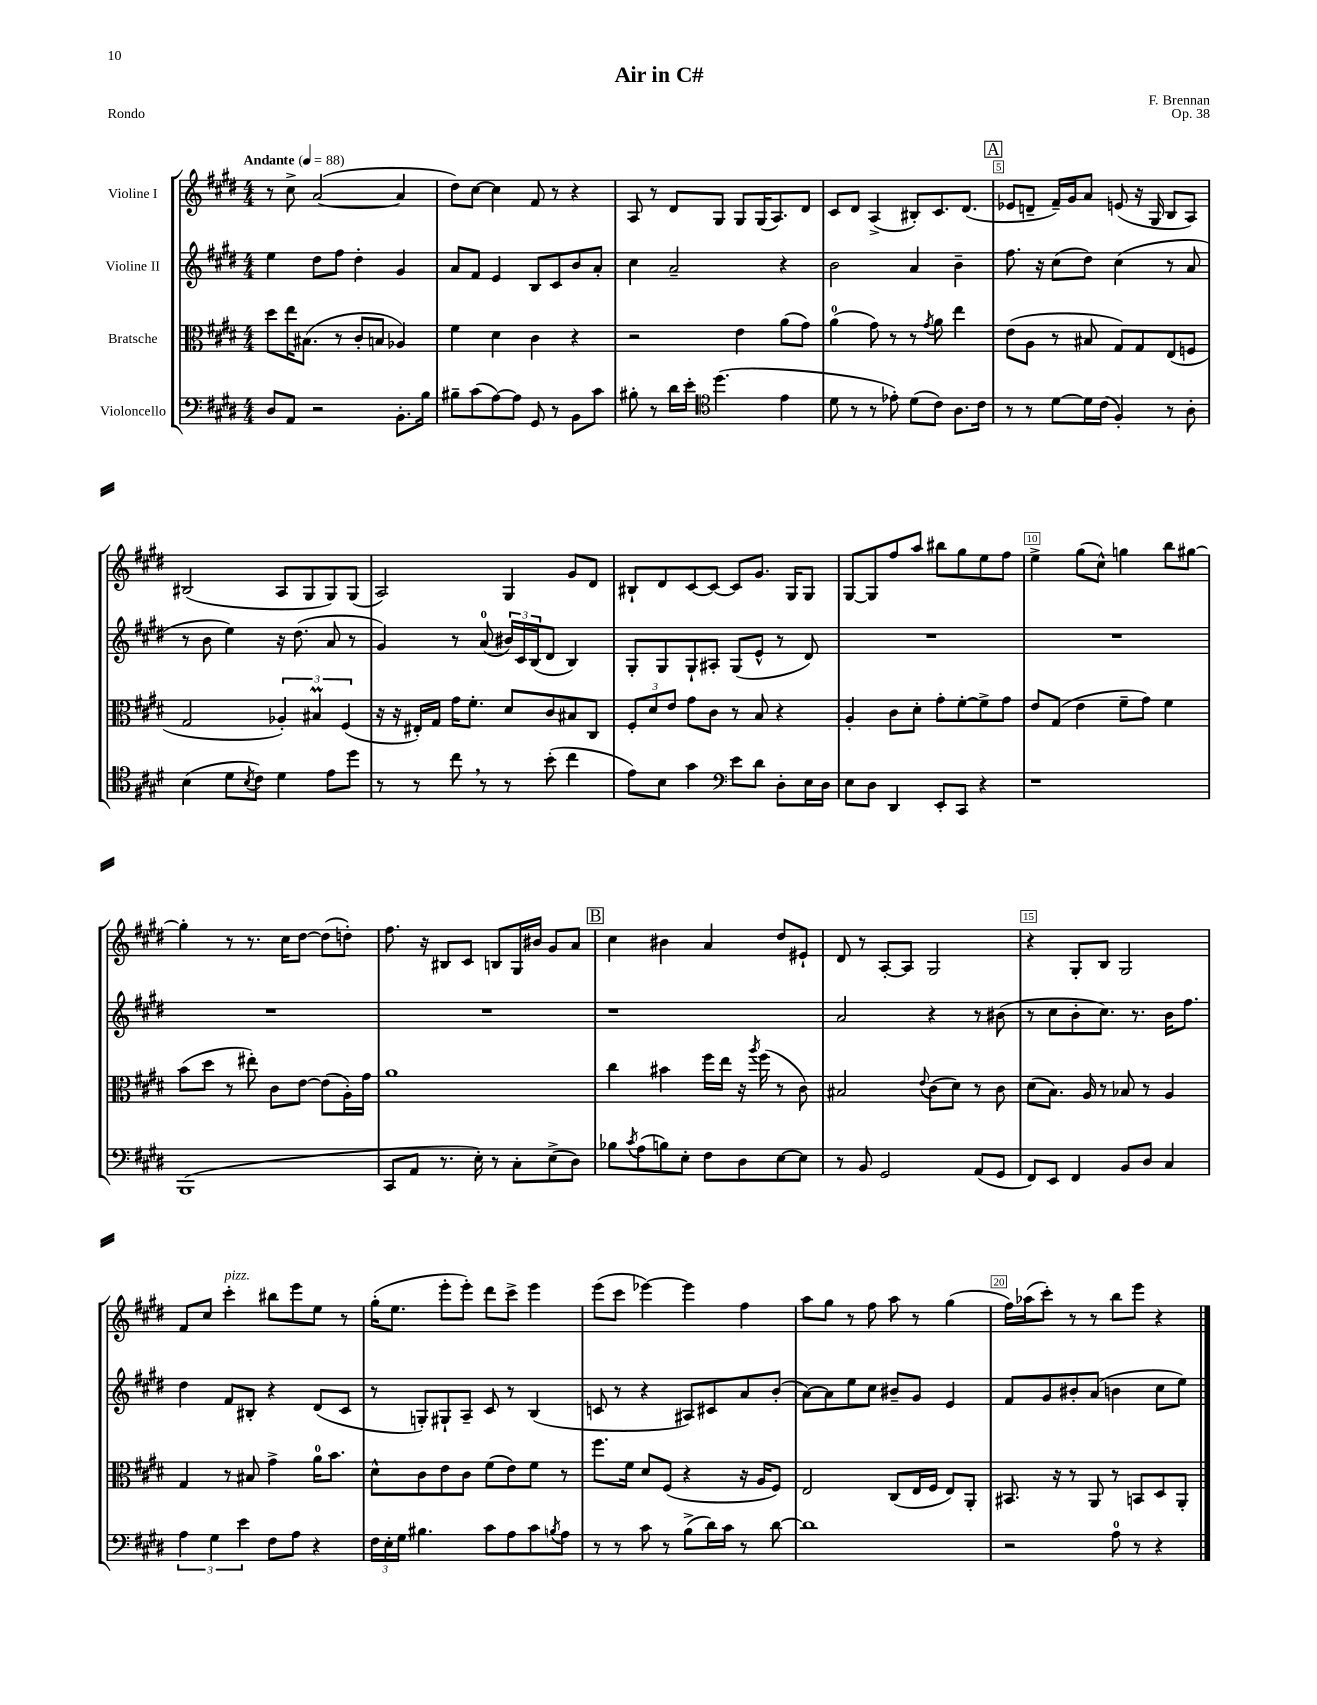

**kern	**kern	**kern	**kern
*part4	*part3	*part2	*part1
*staff4	*staff3	*staff2	*staff1
*I"Violoncello	*I"Bratsche	*I"Violine II	*I"Violine I
*clefF4	*clefC3	*clefG2	*clefG2
*k[f#c#g#d#]	*k[f#c#g#d#]	*k[f#c#g#d#]	*k[f#c#g#d#]
*M4/4	*M4/4	*M4/4	*M4/4
*MM88	*MM88	*MM88	*MM88
=1	=1	=1	=1
!	!	!	!LO:TX:a:B:t=Andante
8D#/L	8dd#\L	4ee\	8r
8AA/J	16ee\K	.	8cc#^\
.	(8.B#X\J	.	.
2r	.	8dd#\L	([2a/
.	8r	8ff#\J	.
.	8c#'/L	4dd#'\	.
.	8Bn/J	.	.
8.BB'\L	4A-X/)	4g#/	4a/]
16B\Jk	.	.	.
=2	=2	=2	=2
8B#X~\L	4f#\	8a/L	8dd#\L)
(8c#\	.	8f#/J	[8cc#\J
[8A\)	4d#\	4e/	4cc#\]
8A\J]	.	.	.
8GG#/	4c#\	8B/L	8f#/
8r	.	8c#/	8r
8BB\L	4r	8b/	4r
8c#\J	.	8a'/J	.
=3	=3	=3	=3
8B#X'\	2r	4cc#\	8A/
8r	.	.	8r
16d#\LL	.	2a~/	8d#/L
16e'\JJ	.	.	.
*clefC4	*	*	*
(4.dd#\	.	.	8G#/J
.	4e\	.	8G#/L
.	.	.	(16G#/K
.	.	.	8.A/)
4e\	(8a\L	4r	.
.	8g#\J)	.	8d#/J
=4	=4	=4	=4
8d#\	(4a\	2b\	8c#/L
8r	.	.	8d#/J
8r	8g#\)	.	(4A^/
8e-X'\)	8r	.	.
(8d#\L	8r	4a/	8B#X'/L)
.	8qg#/	.	.
8c#\J)	8a\	.	8.c#/
8.A\L	4ee\	4b~\	.
.	.	.	(8.d#/J
16c#\Jk	.	.	.
!!LO:REH:place=s1:t=A
=5	=5	=5	=5
8r	(8e\L	8.ff#\	8e-X/L
8r	8A\J	.	8dn~/J
.	.	16r	.
[8d#\L	8r	(8cc#\L	16f#~/LL)
.	.	.	16g#/J
16d#\L]	8B#X/	8dd#\J)	8a/J
(16c#\JJ	.	.	.
4F#'/)	8G#/L)	(4cc#\	(8en/
.	8G#/	.	16r
.	.	.	16G#/
8r	(8E/	8r	8B/L
8A'\	8Fn/J	8a/	8A/J)
!!LO:LB:g=z
=6	=6	=6	=6
(4B\	2G#/	8r	(2B#X/
.	.	8b\	.
8d#\L	.	4ee\)	.
8qB/	.	.	.
8c#\J)	.	.	.
4d#\	6A-X'/)	16r	8A/L
.	.	(8.dd#\	.
.	.	.	8G#/
.	6B#Xm/	.	.
8e\L	.	8a/	8G#/)
.	(6F#/	.	.
8dd#\J	.	8r	(8G#/J
=7	=7	=7	=7
8r	16r	4g#/)	2A/)
.	16r	.	.
8r	16E#X'/LL)	.	.
.	16G#/JJ	.	.
8cc#,\	16g#\KL	8r	.
.	8.f#'\J	.	.
8r	.	(8a/	.
8r	8d#/L	24b#X/LL)	4G#/
.	.	24c#/	.
.	.	(24B/J	.
(8b'\	8c#/	8d#/J	.
4cc#\	8B#X/	4B/)	8g#/L
.	8C#/J	.	8d#/J
=8	=8	=8	=8
8e\L)	12F#'/L	8G#'/L	8B#X`/L
.	12d#/	.	.
8B\J	.	8G#/	8d#/
.	12e/J	.	.
4g#\	8g#\L	8G#`/	[8c#/
.	8c#\J	8A#X'/J	8c#/J_
*clefF4	*	*	*
8e\L	8r	(8G#/L	8c#/L]
8d#\J	8B/	8e^^/J	8.g#/J
8D#'\L	4r	8r	.
.	.	.	16G#/KL
16E\L	.	8d#/)	8G#/J
16D#\JJ	.	.	.
=9	=9	=9	=9
8E\L	4A'/	1r	[8G#/L
8D#\J	.	.	8G#/]
4DD#/	8c#\L	.	8ff#/
.	8d#'\J	.	8aa/J
8EE'/L	8g#'\L	.	8bb#X\L
8CC#/J	[8f#'\	.	8gg#\
4r	8f#^\]	.	8ee\
.	8g#\J	.	8ff#\J
=10	=10	=10	=10
1r	8e/L	1r	4ee^\
.	(8G#/J	.	.
.	4e\	.	(8gg#\L
.	.	.	8cc#^^\J)
.	8f#~\L	.	4ggn\
.	8g#\J)	.	.
.	4f#\	.	8bb\L
.	.	.	[8gg#X\J
!!LO:LB:g=z
=11	=11	=11	=11
(1BBB	(8b\L	1r	4gg#'\]
.	8dd#\J	.	.
.	8r	.	8r
.	8ee#X'\)	.	8.r
.	8c#\L	.	.
.	.	.	16cc#\KL
.	[8e\J	.	[8dd#\J
.	(8e\L]	.	(8dd#\L]
.	16A'\L)	.	8ddn'\J)
.	16g#\JJ	.	.
=12	=12	=12	=12
8CC#/L	1a	1r	8.ff#\
8AA/J	.	.	.
.	.	.	16r
8.r	.	.	8B#X/L
.	.	.	8c#/J
16E'\)	.	.	.
8r	.	.	8Bn/L
8C#'\L	.	.	16G#/L
.	.	.	16b#X/JJ
(8E^\	.	.	8g#/L
8D#\J)	.	.	8a/J
!!LO:REH:place=s1:t=B
=13	=13	=13	=13
8B-X\L	4cc#\	1r	4cc#\
8qc#/	.	.	.
(8A\	.	.	.
8Bn\)	4b#X\	.	4b#X\
8E'\J	.	.	.
8F#\L	16ff#\LL	.	4a/
.	16ee\JJ	.	.
8D#\	16r	.	.
.	8qaa/	.	.
.	(16ff#\	.	.
[8E\	8r	.	8dd#/L
8E\J]	8c#\)	.	8e#X`/J
=14	=14	=14	=14
8r	2B#X/	2a/	8d#/
8BB/	.	.	8r
2GG#/	.	.	[8A'/L
.	.	.	8A/J]
.	8qqe/	.	.
.	(8c#\L	4r	2G#/
.	8d#\J)	.	.
(8AA/L	8r	8r	.
8GG#/J	8c#\	(8b#X\	.
=15	=15	=15	=15
8FF#/L)	(8d#\L	8r	4r
8EE/J	8.B\J)	8cc#\L	.
4FF#/	.	8b'\	8G#'/L
.	16A/	.	.
.	8r	8.cc#\J)	8B/J
8BB/L	8B-X/	.	2G#/
.	.	8.r	.
8D#/J	8r	.	.
4C#/	4A/	16b\KL	.
.	.	8.ff#\J	.
!!LO:LB:g=z
=16	=16	=16	=16
6A\	4G#/	4dd#\	8f#/L
.	.	.	8cc#/J
6G#\	.	.	.
!	!	!	!LO:TX:a:i:t=pizz.
.	8r	8f#/L	4ccc#'\
6e\	.	.	.
.	8B#X/	8B#X'/J	.
8F#\L	4g#^\	4r	8bb#X\L
8A\J	.	.	8eee\
4r	16a\KL	(8d#/L	8ee\J
.	8.b\J	.	.
.	.	8c#/J	8r
=17	=17	=17	=17
24F#\LL	8d#^^\L	8r	(16gg#'\KL
24E'\	.	.	.
.	.	.	8.ee\J
24G#\JJ	.	.	.
4.B#X\	8c#\	8Gn'/L)	.
.	8e\	8G#X`/	8eee'\L
.	8c#\J	8A~/J	8eee'\J)
8c#\L	(8f#\L	8c#/	8ddd#\L
8A\	8e\)	8r	8ccc#^\J
8c#\	8f#\J	(4B/	4eee\
8qBn/	.	.	.
8A\J	8r	.	.
=18	=18	=18	=18
8r	8.ff#\L	8cn/	(8eee\L
8r	.	8r	8ccc#\J
.	16f#\Jk	.	.
8c#\	8d#/L	4r	[4eee-X\)
8r	(8F#/J	.	.
(8B^\L	4r	8A#X/L)	4eee-\]
16d#\L)	.	8c#X/	.
16c#\JJ	.	.	.
8r	16r	8a/	4ff#\
.	16A/KL	.	.
[8d#\	8F#/J)	(8b'/J	.
=19	=19	=19	=19
1d#]	2E/	[8a\L)	8aa\L
.	.	8a\]	8gg#\J
.	.	8ee\	8r
.	.	8cc#\J	8ff#\
.	(8C#/L	8b#X~/L	8aa\
.	16E/L	8g#/J	8r
.	16F#/JJ	.	.
.	8E/L)	4e/	(4gg#\
.	8AA'/J	.	.
=20	=20	=20	=20
2r	8.BB#X/	8f#/L	16ff#\LL)
.	.	.	(16aa-X\J
.	.	8g#/	8ccc#'\J)
.	16r	.	.
.	8r	8b#X'/	8r
.	8AA/	(8a/J	8r
8A\	8r	4bn\	8bb\L
8r	8BBn/L	.	8eee\J
4r	8D#/	8cc#\L	4r
.	8AA'/J	8ee\J)	.
==	==	==	==
*-	*-	*-	*-
